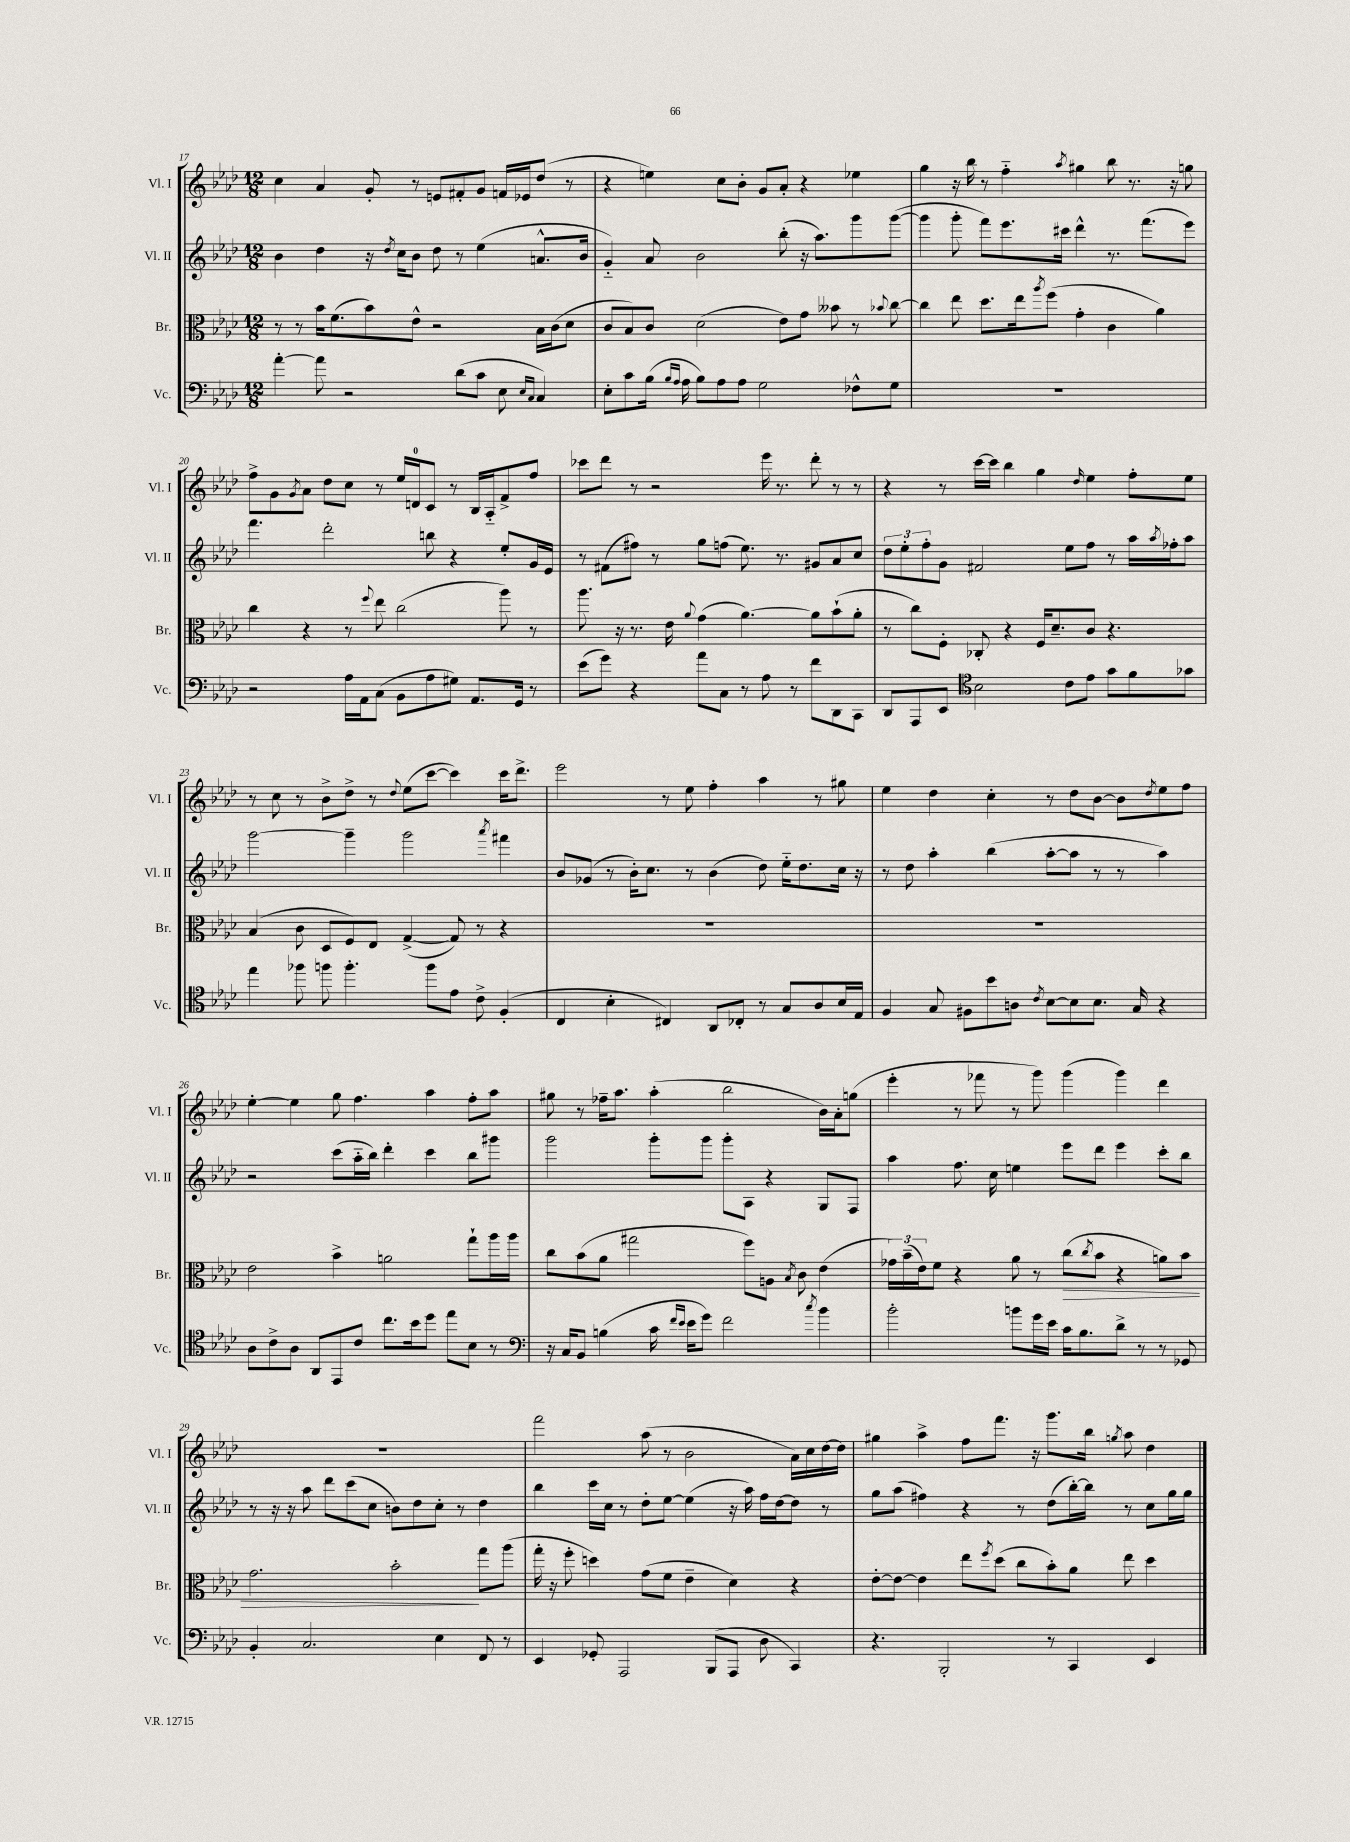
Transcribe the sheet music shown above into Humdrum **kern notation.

**kern	**kern	**kern	**kern
*staff4	*staff3	*staff2	*staff1
*clefF4	*clefC3	*clefG2	*clefG2
*k[b-e-a-d-]	*k[b-e-a-d-]	*k[b-e-a-d-]	*k[b-e-a-d-]
*M12/8	*M12/8	*M12/8	*M12/8
[4a-'\	8r	4b-\	4cc\
.	8r	.	.
8a-\]	16b-\LK	4dd-\	4a-/
.	(8.f\	.	.
2r	.	.	.
.	8b-\)	16r	8g'/
.	.	8qdd-/	.
.	.	16cc\LK	.
.	8e-^^\J	8b-\J	8r
.	2r	8dd-\	8e/L
(8d-\L	.	8r	8f#'/
8c\J	.	(4ee-\	8g/J
8E-\	.	.	16f/LL
.	.	.	16e-/J
16qqE-/LL	.	.	.
16qqC/JJ	.	.	.
4C/)	16B-\LL	8.a^^/L	(8dd-/J
.	(16c\J	.	.
.	8d-\J	.	8r
.	.	16b-/Jk	.
=	=	=	=
8E-'\L	8c/L	4g'~/)	4r
8c\	8B-/)	.	.
(16B-\Jk	8c/J	8a-/	4ee\)
16qqB-/LL	.	.	.
16qqA-/JJ	.	.	.
16A-\	.	.	.
8B-\L)	(2d-\	2b-\	.
8A-\	.	.	8cc\L
8A-\J	.	.	8b-'\J
2G\	.	.	8g/L
.	8e-\L)	(8bb-'\	8a-'/J
.	8g\J	16r	4r
.	.	8.aa-\L)	.
.	8b--\	.	.
8F-^^\L	8r	8ggg\	4ee-\
.	8qqb-/	.	.
8G\J	[8cc\	([8ggg\J	.
=	=	=	=
1.r	4cc\]	4ggg\]	4gg\
.	8ee-\	8ggg'\	16r
.	.	.	16bb-\
.	8.dd-\L	8fff\L)	8r
.	.	8.eee-\	4ff'~\
.	16ee-\k	.	.
.	8qaa-/	.	.
.	(8ff\J	.	.
.	.	16ccc#\Jk	.
.	.	.	8qaa-/
.	4g'\	4ddd-^^\	4gg#\
.	4c\	8.r	8bb-\
.	.	.	8.r
.	.	(8.fff\L	.
.	4a-\)	.	.
.	.	.	16r
.	.	8eee-\J)	8gg\
=	=	=	=
2r	4cc\	4.fff\	8ff^\L
.	.	.	8g\
.	.	.	8qg/
.	4r	.	8a-\J
.	.	2ddd-'\	8dd-\L
16A-\LL	8r	.	8cc\J
16AA-\J	.	.	.
.	8qqff/	.	.
(8C\J	8ee-\	.	8r
8BB-\L	(2cc\	.	16ee-/LL
.	.	.	16d/J
8A-\	.	8bb\	8c/J
8G#\J)	.	4r	8r
8.AA-/L	.	.	16B-/LL
.	.	.	16A-'~/J
.	8aa-\)	8ee-'/L	8f^/
16GG/Jk	.	.	.
8r	8r	16g/L	8ff/J
.	.	16e-/JJ	.
=	=	=	=
(8e-\L	8.aa-\	8r	8ccc-\L
8g\J)	.	(8f#\L	8ddd-\J
.	16r	.	.
4r	8.r	8ff#\J)	8r
.	.	8r	2r
.	16e-\	.	.
.	8qqa-/	.	.
8a-\L	(4g\	8gg\L	.
8C\J	.	(8ff\J	.
8r	[4.a-\)	8.ee-\)	.
8A-\	.	.	16eee-\
.	.	8.r	8.r
8r	.	.	.
8f\L	8a-\]L	8g#/L	8ddd-'\
8DD-\	(8b-`\	8a-/	8r
8CC\J	8a-'\J	8cc/J	8r
=	=	=	=
8DD-/L	8r	12dd-\L	4r
.	.	12ee-'\	.
8AAA-/	8cc\L)	.	.
.	.	12ff'\	.
8EE-/J	8F'\J	8g\J	8r
*clefC4	*	*	*
2B-\	8C-'/	2f#/	[16ccc\LL
.	.	.	16ccc\]JJ
.	4r	.	4bb-\
.	16F/LK	.	4gg\
.	8.d-~/	.	.
8c\L	.	8ee-\L	.
.	.	.	16qqdd-/
8e-\J	8c/J	8ff\J	4ee-\
8g\L	4.r	8r	.
8f\	.	16aa-\LL	8ff'\L
.	.	8qaa-/	.
.	.	16ff-'\J	.
8g-\J	.	8aa-\J	8ee-\J
=	=	=	=
4ee-\	(4B-/	[2ggg\	8r
.	.	.	8cc\
8ff-\	8c\	.	8r
8ff\	8D-/L	.	8b-^\L
4.ff'\	8F/)	4ggg~\]	8dd-^\J
.	8E-/J	.	8r
.	.	.	8qqdd-/
.	([4G^/	2ggg\	(8ee-\L
8ff\L	.	.	[8ccc\J
8e-\J	8G/])	.	4ccc\])
8c^\	8r	.	.
.	.	8qaaa-/	.
(4F'/	4r	4fff#\	16ccc\LK
.	.	.	8.ddd-^\J
=	=	=	=
4C/	1.r	8b-/L	2eee-\
.	.	(8g-/J	.
4B-'\	.	8r	.
.	.	16b-'\LK)	.
.	.	8.cc\J	.
4C#/)	.	.	8r
.	.	8r	8ee-\
8AA-/L	.	(4b-\	4ff'\
8C-'/J	.	.	.
8r	.	8dd-\)	4aa-\
8G/L	.	16ee-'~\LK	.
.	.	8.dd-\	.
8A-/	.	.	8r
16B-/L	.	16cc\Jk	8gg#\
16E-/JJ	.	16r	.
=	=	=	=
4F/	1.r	8r	4ee-\
.	.	8dd-\	.
8G/	.	4aa-'\	4dd-\
8F#\L	.	.	.
8b-\	.	(4bb-\	4cc'\
8A\J	.	.	.
8qc/	.	.	.
[8B-\L	.	[8aa-'\L	8r
8B-\]	.	8aa-\]J	8dd-\L
8.B-\J	.	8r	[8b-\J
.	.	8r	8b-\]L
16G/	.	.	.
.	.	.	8qdd-/
4r	.	4aa-\)	8ee-\
.	.	.	8ff\J
=	=	=	=
8A-\L	2e-\	2r	[4ee-'\
8c^\	.	.	.
8A-\J	.	.	4ee-\]
8AA-/L	.	.	.
8EE-/	4b-^\	(8ccc\L	8gg\
8c/J	.	16aa-'~\L	4.ff\
.	.	16bb-\JJ)	.
8.cc\L	2a\	4ddd-'\	.
16b-\k	.	.	.
8dd-\J	.	4ccc\	4aa-\
8ee-\L	.	.	.
8B-\J	8gg`\L	8bb-\L	8ff'\L
8r	16aa-\L	8ggg#\J	8aa-\J
.	16aa-\JJ	.	.
=	=	=	=
*clefF4	*	*	*
16r	8cc\L	2ggg\	8gg#\
16C/LK	.	.	.
8BB-/J	(8b-\	.	8r
(4B\	8a-\J	.	16ff-~\LK
.	.	.	8.aa-\J
.	2gg#\	.	.
16c\	.	8ggg'\L	(4aa-'\
16qqf/LL	.	.	.
16qqe-/JJ	.	.	.
16e-\LK	.	.	.
8g\J)	.	8ggg\J	.
2f\	.	8ggg'\L	2bb-\
.	8ff\L)	8A-\J	.
.	8A\J	4r	.
.	8qB-/	.	.
.	8c\	.	.
8qcc/	.	.	.
4b-\	(4e-\	8G/L	16b-\LL)
.	.	.	16a-'\J
.	.	8F/J	(8gg\J
=	=	=	=
2b-'\	24g-\LL)	4aa-\	4eee-'\
.	(24b-~\	.	.
.	24e-\J)	.	.
.	8f\J	.	.
.	4r	8.ff\	8r
.	.	.	8fff-\
.	.	16cc\	.
8b\L	8a-\	4ee\	8r
16g\L	8r	.	8ggg\)
16e-\JJ	.	.	.
16c\LK	(8cc\L	8eee-\L	(4ggg\
8.B-\	.	.	.
.	8qcc/	.	.
.	8b-\J	8ddd-\J	.
8d-^\J	4r	4eee-\	4ggg\)
8r	.	.	.
8r	8a\L)	8ccc'\L	4ddd-\
8GG-/	8b-\J	8bb-\J	.
=	=	=	=
4BB-'/	2.g\	8r	1.r
.	.	16r	.
.	.	16r	.
2.C/	.	8aa-\	.
.	.	8ddd-\L	.
.	.	(8ccc\	.
.	.	8cc\J	.
.	2b-'\	8b\L)	.
.	.	8dd-\	.
4E-\	.	8cc'\J	.
.	.	8r	.
8FF/	8gg\L	4dd-\	.
8r	(8aa-\J	.	.
=	=	=	=
4EE-/	16gg'\	4bb-\	2fff\
.	16r	.	.
.	8ff'\	.	.
8GG-'/	4dd\)	16ccc\LL	.
.	.	16cc\JJ	.
2AAA-/	.	8r	.
.	(8g\L	8dd-'\L	(8aa-\
.	8f\J	[8ee-\J	8r
.	4e-~\	(4ee-\]	2b-\
(8BBB-/L	.	.	.
8AAA-/J	4d-\)	16r	.
.	.	16aa-\)	.
8D-\	.	16ff\LL	.
.	.	[16dd-\J	.
4CC/)	4r	8dd-\]J	16a-\LL)
.	.	.	16cc\
.	.	8r	[16dd-\
.	.	.	16dd-\]JJ
=	=	=	=
4.r	[8e-'\L	8gg\L	4gg#\
.	8e-\_J	(8aa-\J	.
.	4e-\]	4ff#\)	4aa-^\
2BBB-'/	.	.	.
.	8ee-\L	4r	8ff\L
.	8qff/	.	.
.	(8dd-\J	.	8.fff\J
.	8cc\L	8r	.
.	.	.	16r
8r	8b-'\)	(8dd-\L	8.ggg\L
4CC/	8a-\J	[16bb-'\L)	.
.	.	16bb-\]JJ	16bb-\Jk
.	.	.	8qgg/
.	8ee-\	8r	8aa-\
4EE-/	4dd-\	8cc\L	4dd-\
.	.	16gg\L	.
.	.	16gg\JJ	.
==	==	==	==
*-	*-	*-	*-
